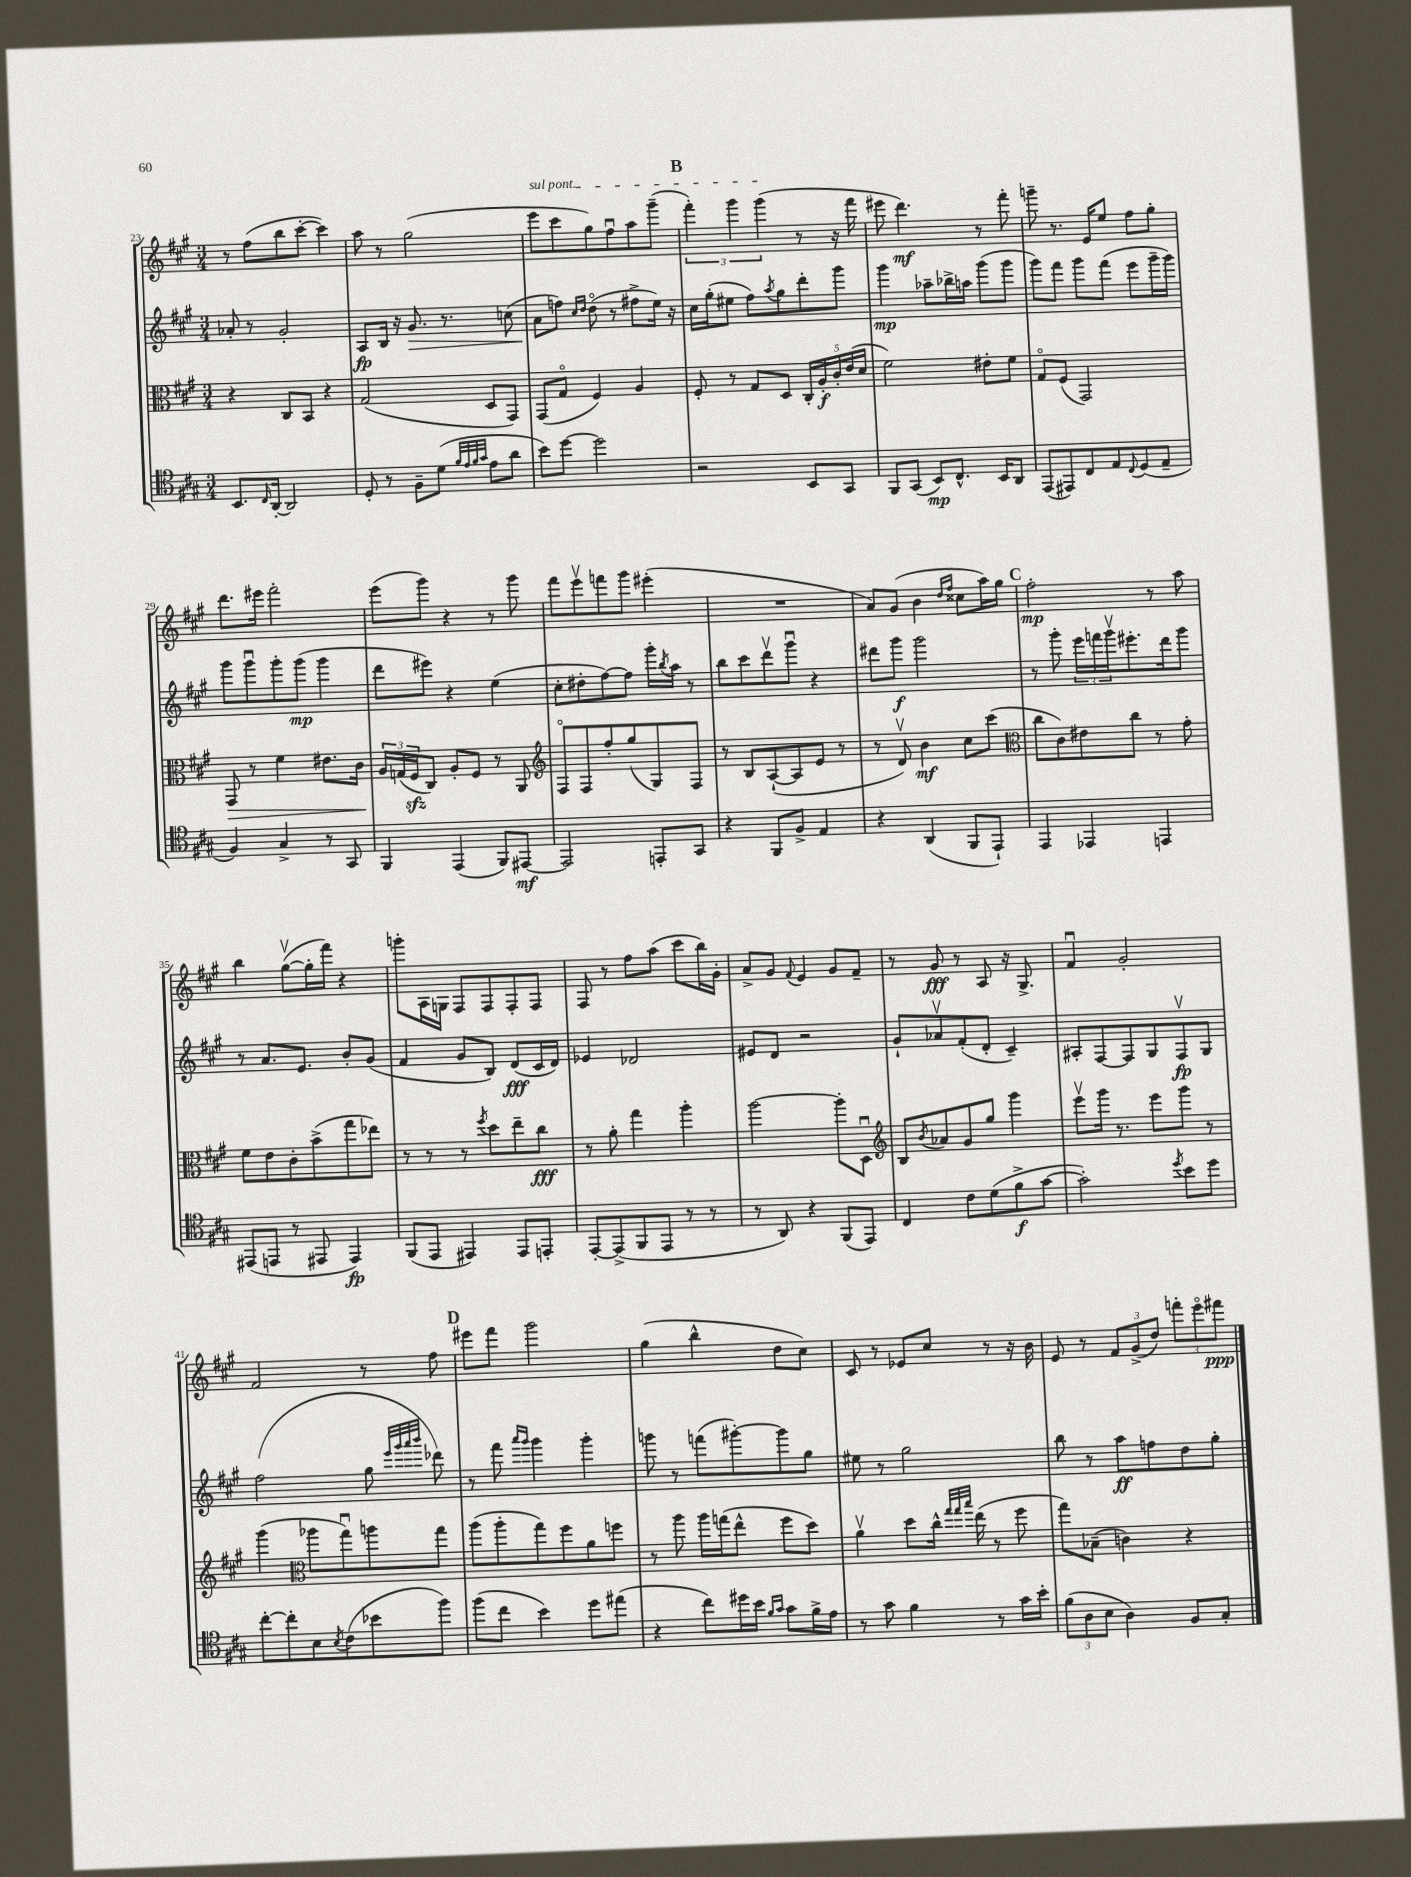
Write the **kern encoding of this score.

**kern	**dynam	**kern	**dynam	**kern	**dynam	**kern	**dynam
*part4	*part4	*part3	*part3	*part2	*part2	*part1	*part1
*staff4	*staff4	*staff3	*staff3	*staff2	*staff2	*staff1	*staff1
*clefC4	*	*clefC3	*	*clefG2	*	*clefG2	*
*k[f#c#g#]	*	*k[f#c#g#]	*	*k[f#c#g#]	*	*k[f#c#g#]	*
*M3/4	*	*M3/4	*	*M3/4	*	*M3/4	*
=23	=23	=23	=23	=23	=23	=23	=23
8.BB/L	.	4r	.	8a-X'/	.	8r	.
.	.	.	.	8r	.	(8ff#\L	.
16qqC#/	.	.	.	.	.	.	.
[16AA'/Jk	.	.	.	.	.	.	.
2AA/]	.	8C#/L	.	2g#'/	.	8bb\	.
.	.	8BB/J	.	.	.	[8ccc#'\J	.
.	.	4r	.	.	.	4ccc#\])	.
=24	=24	=24	=24	=24	=24	=24	=24
8D'/	.	(2G#/	.	8A/L	fp	8aa\	.
8r	.	.	.	16B/Jk	.	8r	.
.	.	.	.	16r	.	.	.
!	!	!	!	!	!LO:HP:b	!	!
8F#~\L	.	.	.	8.g#/	>	(2gg#\	.
(8d\J	.	.	.	.	.	.	.
.	.	.	.	8.r	.	.	.
32qqf#/LLL	.	.	.	.	.	.	.
32qqe/	.	.	.	.	.	.	.
32qqf#/	.	.	.	.	.	.	.
32qqg#/JJJ	.	.	.	.	.	.	.
8e\L	.	8D/L	.	.	.	.	.
8a\J	.	8GG#/J)	.	(8ccn\	.	.	.
=25	=25	=25	=25	=25	=25	=25	=25
!	!	!	!	!	!	!LO:TX:a:i:t=sul pont.	!
8b\L)	.	(8GG#/L	.	8a\L	.	8eee\L	.
[8dd\J	.	8G#/J	.	8ffn\J)	]	8ccc#\	.
.	.	.	.	16qqcc#/LL	.	.	.
.	.	.	.	16qqdd/JJ	.	.	.
2dd\]	.	4F#/)	.	(8dd\	.	8gg#\)	.
.	.	.	.	8r	.	8ff#u\	.
.	.	4A/	.	8ff#X^\L	.	8aa\	.
.	.	.	.	16ee\Jk)	.	(8ggg#~\J	.
.	.	.	.	16r	.	.	.
!!LO:REH:place=s1:t=B
=26	=26	=26	=26	=26	=26	=26	=26
2r	.	8F#'/	.	16cc#\LL	.	6fff#'\)	.
.	.	.	.	(16gg#'\J	.	.	.
.	.	8r	.	8ee#X\J	.	.	.
.	.	.	.	.	.	6ggg#\	.
.	.	8G#/L	.	8ff#\L)	.	.	.
.	.	.	.	.	.	(6ggg#\	.
.	.	.	.	8qaa/	.	.	.
.	.	8D/J	.	8gg#\	.	.	.
8BB/L	.	20C#'/LL	.	8ddd'\	.	8r	.
.	.	20A'/	f	.	.	.	.
.	.	20c#'/	.	.	.	.	.
8GG#/J	.	.	.	8ggg#\J	.	16r	.
.	.	(20e/	.	.	.	.	.
.	.	.	.	.	.	16fff#\	.
.	.	20d/JJ	.	.	.	.	.
=27	=27	=27	=27	=27	=27	=27	=27
8FF#/L	.	2f#\)	.	4ggg#\	mp	8eee#X\	.
(8GG#/J	.	.	.	.	.	4.ddd\)	mf
8BB/L)	mp	.	.	8aa-X~\L	.	.	.
8.C#^^/J	.	.	.	16bb-X^\L	.	.	.
.	.	.	.	16aan\JJ	.	.	.
.	.	8e#X'\L	.	(8ggg#\L	.	8r	.
16BB/KL	.	.	.	.	.	.	.
8AA/J	.	8f#\J	.	8ggg#\J	.	8fff#'\	.
=28	=28	=28	=28	=28	=28	=28	=28
(8EE/L	.	8G#/L	.	8ggg#\L)	.	8gggn~\	.
8EE#X/)	.	(8F#/J	.	8fff#\J	.	8.r	.
8C#/	.	2GG#/)	.	8ggg#\L	.	.	.
.	.	.	.	.	.	16e/KL	.
8E/	.	.	.	(8fff#\J	.	8ee/J	.
8qqC#/	.	.	.	.	.	.	.
(8D/	.	.	.	8eee\L	.	8ff#\L	.
8E~/J	.	.	.	16ggg#~\L	.	8gg#'\J	.
.	.	.	.	16ggg#\JJ)	.	.	.
!!LO:LB:g=z
=29	=29	=29	=29	=29	=29	=29	=29
!	!	!	!LO:HP:b	!	!	!	!
4F#/)	.	8GG#/	>	8ggg#\L	.	8.ddd\L	.
.	.	8r	.	8ggg#u\	.	.	.
.	.	.	.	.	.	16eee#X\Jk	.
4G#^/	.	4f#\	.	8ggg#'\	.	2fff#'\	.
.	.	.	.	(8ggg#\J	mp	.	.
8r	.	8.e#X\L	.	4ggg#\	.	.	.
8GG#/	.	.	.	.	.	.	.
.	.	16c#\Jk	.	.	.	.	.
.	.	.	]	.	.	.	.
=30	=30	=30	=30	=30	=30	=30	=30
4FF#/	.	24A/LL	.	8ddd\L	.	(8eee\L	.
.	.	(24Gn/	.	.	.	.	.
.	.	24F#zz/J	.	.	.	.	.
.	.	8C#/J)	.	8eee#X\J)	.	8ggg#\J)	.
(4EE/	.	8A'/L	.	4r	.	4r	.
.	.	8F#/J	.	.	.	.	.
8FF#/L)	.	8r	.	(4ee\	.	8r	.
[8EE#X/J	mf	8AA/	.	.	.	8ggg#\	.
=31	=31	=31	=31	=31	=31	=31	=31
*	*	*clefG2	*	*	*	*	*
2EE#/]	.	8F#/L	.	8cc#'\L	.	8fff#\L	.
.	.	8F#/	.	8dd#X'\	.	8eeev\	.
.	.	8ff#'/	.	[8ff#\)	.	8fffn\	.
.	.	(8gg#/	.	8ff#\J]	.	8ggg#\J	.
8EEn'/L	.	8G#/)	.	16ggg#'\LL	.	(4eee#X'\	.
.	.	.	.	8qbb/	.	.	.
.	.	.	.	16aa\JJ	.	.	.
8GG#/J	.	8F#/J	.	8r	.	.	.
=32	=32	=32	=32	=32	=32	=32	=32
4r	.	8r	.	8bb\L	.	2.r	.
.	.	8B/L	.	8ccc#\	.	.	.
8FF#/L	.	([8A`/	.	8dddv\	.	.	.
8F#^/J	.	8A/]	.	8ggg#u\J	.	.	.
4E/	.	8e/J	.	4r	.	.	.
.	.	8r	.	.	.	.	.
=33	=33	=33	=33	=33	=33	=33	=33
4r	.	8r	.	8ddd#X\L	.	8a/L)	.
.	.	8dv/)	.	8ggg#\J	f	(8g#/J	.
(4AA/	.	4b\	mf	2ggg#\	.	4b\	.
.	.	.	.	.	.	16qqdd/LL	.
.	.	.	.	.	.	16qqff#/JJ	.
8FF#/L	.	8cc#\L	.	.	.	8cc##X\L	.
8EE`/J)	.	(8ccc#\J	.	.	.	16aa\L)	.
.	.	.	.	.	.	16gg#\JJ	.
!!LO:REH:place=s1:t=C
=34	=34	=34	=34	=34	=34	=34	=34
*	*	*clefC3	*	*	*	*	*
4EE/	.	8cc#\L	.	8r	.	2ff#'\	mp
.	.	8c#\)	.	8ggg#'\	.	.	.
4EE-X/	.	8e#X\	.	24eee\LL	.	.	.
.	.	.	.	24fffn\	.	.	.
.	.	.	.	24ggg#v\J	.	.	.
.	.	8cc#\J	.	8.eee#X'\	.	.	.
4EEn/	.	8r	.	.	.	8r	.
.	.	.	.	16ddd\k	.	.	.
.	.	8g#'\	.	8ggg#\J	.	8aa\	.
!!LO:LB:g=z
=35	=35	=35	=35	=35	=35	=35	=35
(8EE#X/L	.	8f#\L	.	8r	.	4bb\	.
8EEn/J	.	8e\	.	8.a/L	.	.	.
8r	.	8c#'\	.	.	.	([8gg#v\L	.
.	.	.	.	8.e/J	.	.	.
8EE#X/	.	(8b^\	.	.	.	16gg#'\L]	.
.	.	.	.	.	.	16fff#\JJ)	.
4EE#/)	fp	8gg#\	.	8b'/L	.	4r	.
.	.	8ee-X\J)	.	(8g#/J	.	.	.
=36	=36	=36	=36	=36	=36	=36	=36
(8FF#/L	.	8r	.	4f#/	.	8gggn'\L	.
8EE/J	.	8r	.	.	.	16A\L	.
.	.	.	.	.	.	16Gn\JJ	.
4EE#X/)	.	8r	.	8g#/L	.	8F#/L	.
.	.	8qff#/	.	.	.	.	.
.	.	8dd\L	.	8B/J)	.	8F#/	.
8EE#/L	.	8ee~\	.	(8d/L	fff	8F#'/	.
8EEn'/J	.	8cc#\J	fff	16c#/L	.	8F#/J	.
.	.	.	.	16d/JJ)	.	.	.
=37	=37	=37	=37	=37	=37	=37	=37
[8EE'/L	.	8r	.	4e-X/	.	8F#/	.
(8EE^/]	.	8a'\	.	.	.	8r	.
8FF#/	.	4gg#\	.	2d-X/	.	8ff#\L	.
8EE/J	.	.	.	.	.	(8aa\J	.
8r	.	4aa'\	.	.	.	8ccc#\L	.
8r	.	.	.	.	.	16bb\L)	.
.	.	.	.	.	.	16g#'\JJ	.
=38	=38	=38	=38	=38	=38	=38	=38
8r	.	[2aa\	.	8e#X/L	.	8a^/L	.
8AA/)	.	.	.	8d/J	.	8g#/J	.
.	.	.	.	.	.	8qqf#/	.
4r	.	.	.	2r	.	4e/	.
(8FF#/L	.	8aa'\L]	.	.	.	8g#/L	.
8EE/J)	.	8Du\J	.	.	.	8f#~/J	.
=39	=39	=39	=39	=39	=39	=39	=39
*	*	*clefG2	*	*	*	*	*
4C#/	.	8B/L	.	8g#`/L	.	8r	.
.	.	8qb/	.	.	.	.	.
.	.	8a-X/	.	8a-Xv/	.	8g#/	fff
8c#\L	.	8g#/	.	(8f#'/	.	8r	.
(8d\	.	8gg#/J	.	8d'/J	.	8A/	.
8f#^\	f	4ggg#\	.	4c#~/)	.	16r	.
.	.	.	.	.	.	8.G#^/	.
[8g#\J	.	.	.	.	.	.	.
=40	=40	=40	=40	=40	=40	=40	=40
2g#'\])	.	8eeev\L	.	8A#X'/L	.	4f#u/	.
.	.	16ggg#\Jk	.	[8F#/	.	.	.
.	.	8.r	.	.	.	.	.
.	.	.	.	8F#/]	.	2g#'/	.
.	.	8eee\L	.	8G#/	.	.	.
8qdd/	.	.	.	.	.	.	.
8b\L	.	8ggg#\J	.	8F#v/	fp	.	.
8dd\J	.	8r	.	8G#/J	.	.	.
!!LO:LB:g=z
=41	=41	=41	=41	=41	=41	=41	=41
[8cc#'\L	.	(4ggg#\	.	(2ff#\	.	2f#/	.
8cc#'\]	.	.	.	.	.	.	.
*	*	*clefC3	*	*	*	*	*
8B\	.	8aa-X\L	.	.	.	.	.
8qB/	.	.	.	.	.	.	.
(8c#\	.	8gg#u\)	.	.	.	.	.
8b-X\	.	8aan\	.	8gg#\	.	8r	.
.	.	.	.	32qqeee/LLL	.	.	.
.	.	.	.	32qqggg#/	.	.	.
.	.	.	.	32qqaaa/	.	.	.
.	.	.	.	32qqbbb/JJJ	.	.	.
8ff#\J)	.	8gg#\J	.	8ddd-X\)	.	8ff#\	.
!!LO:REH:place=s1:t=D
=42	=42	=42	=42	=42	=42	=42	=42
(8ff#\L	.	(8aa\L	.	8r	.	8eee#X\L	.
8cc#\J	.	8aa'\	.	8fff#\	.	8fff#\J	.
.	.	.	.	16qqaaa/LL	.	.	.
.	.	.	.	16qqggg#/JJ	.	.	.
4b\)	.	8gg#\)	.	4ggg#\	.	2ggg#\	.
.	.	8ff#\	.	.	.	.	.
8dd\L	.	8a\	.	4ggg#'\	.	.	.
(8ee#X\J	.	8ffn\J	.	.	.	.	.
=43	=43	=43	=43	=43	=43	=43	=43
4r	.	8r	.	8gggn\	.	(4gg#\	.
.	.	8aa\	.	8r	.	.	.
8cc#\L)	.	16aa\LL	.	(8fffn\L	.	4bb^^\	.
.	.	(16ggn\J	.	.	.	.	.
16dd#X\L	.	8ee^^\J	.	[8ggg#X'\)	.	.	.
16b\JJ	.	.	.	.	.	.	.
16qqf#/LL	.	.	.	.	.	.	.
16qqg#/JJ	.	.	.	.	.	.	.
8g#\L	.	8ff#\L	.	8ggg#\]	.	8dd\L	.
16f#^\L	.	8dd\J)	.	8gg#\J	.	8cc#\J)	.
16e\JJ	.	.	.	.	.	.	.
=44	=44	=44	=44	=44	=44	=44	=44
8r	.	4av\	.	8ee#X\	.	8c#/	.
8g#\	.	.	.	8r	.	8r	.
4f#\	.	8dd\L	.	2gg#\	.	8e-X/L	.
.	.	16cc#^^\Jk	.	.	.	8cc#/J	.
.	.	32qqgg#/LLL	.	.	.	.	.
.	.	32qqgg#/	.	.	.	.	.
.	.	32qqbb/JJJ	.	.	.	.	.
.	.	(16ee\	.	.	.	.	.
8r	.	8r	.	.	.	8r	.
16g#\LL	.	8ff#\	.	.	.	16r	.
16b'\JJ	.	.	.	.	.	16b\	.
=45	=45	=45	=45	=45	=45	=45	=45
(12f#\L	.	8gg#\L)	.	8bb\	.	8e/	.
12A\	.	.	.	.	.	.	.
.	.	(8B-X~\J	.	8r	.	8r	.
12B\J	.	.	.	.	.	.	.
4A\)	.	4cn\)	.	8aa\L	ff	12f#/L	.
.	.	.	.	.	.	(12g#^/	.
.	.	.	.	8ffn\	.	.	.
.	.	.	.	.	.	12dd/J)	.
8F#/L	.	4r	.	8dd\	.	12fffn'\L	.
.	.	.	.	.	.	12eee\	.
8G#'/J	.	.	.	8gg#'\J	.	.	.
.	.	.	.	.	.	12fff#X\J	ppp
==	==	==	==	==	==	==	==
*-	*-	*-	*-	*-	*-	*-	*-
